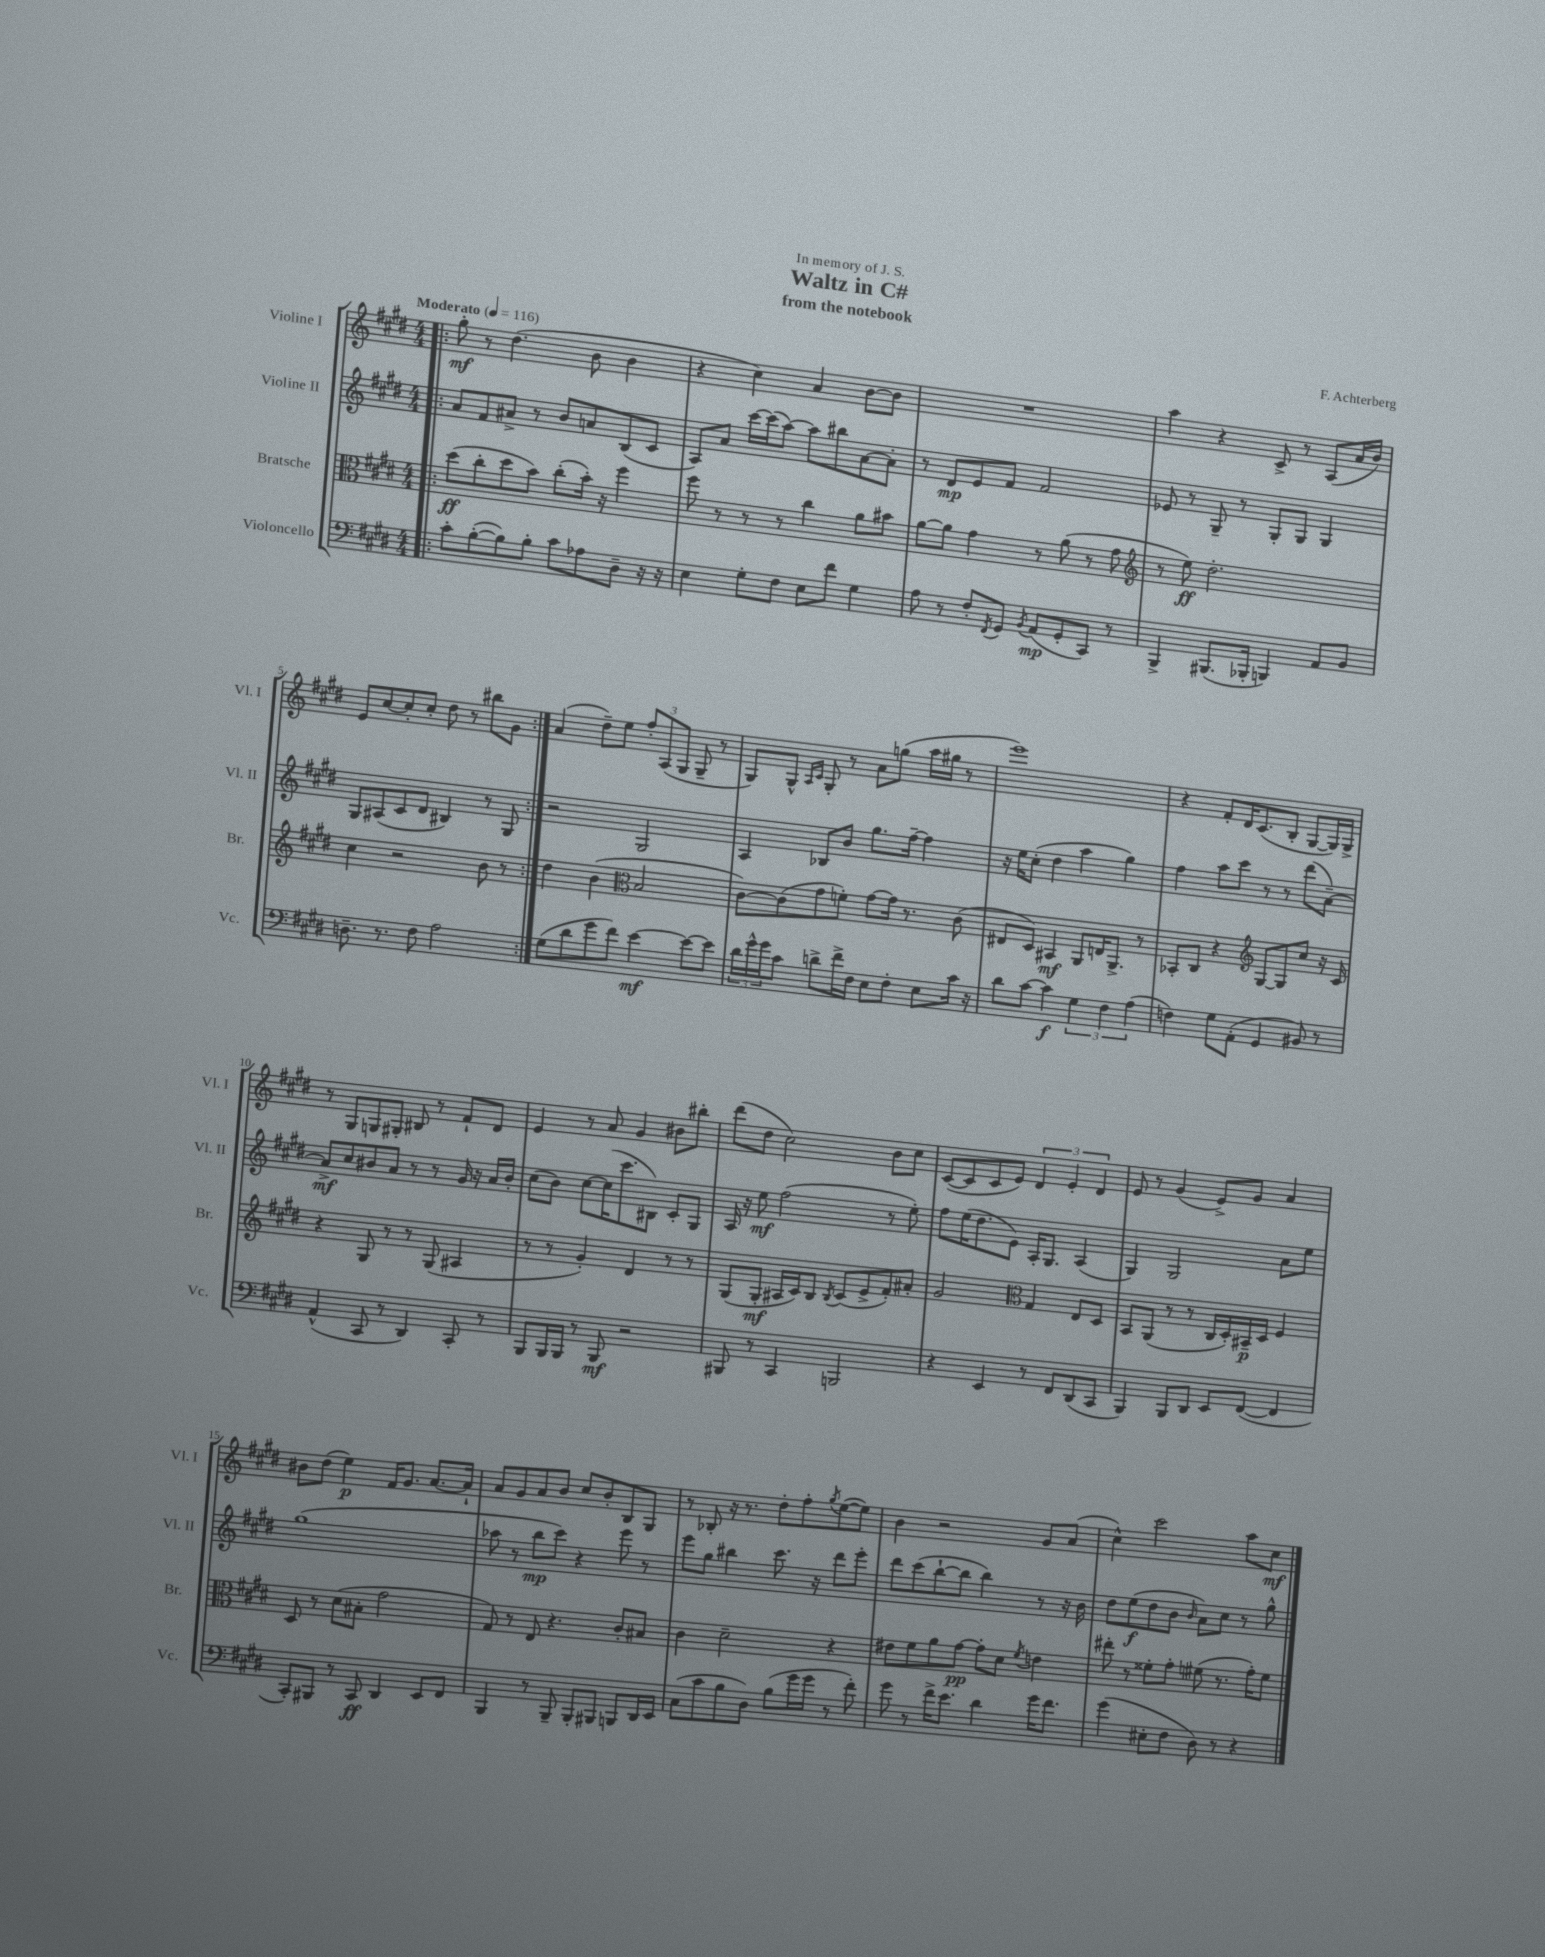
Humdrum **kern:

**kern	**kern	**kern	**kern
*staff4	*staff3	*staff2	*staff1
*clefF4	*clefC3	*clefG2	*clefG2
*k[f#c#g#d#]	*k[f#c#g#d#]	*k[f#c#g#d#]	*k[f#c#g#d#]
*M4/4	*M4/4	*M4/4	*M4/4
*MM116	*MM116	*MM116	*MM116
=!|:	=!|:	=!|:	=!|:
8c#'	(8dd#	8a	8gg#'
([8B'	8cc#'	8f#	8r
8B])	8dd#	8a#^	(4.dd#
8B'	8b)	8r	.
8c#	(8cc#'	8b	.
8A-	16b')	8a	8b
.	16r	.	.
8D#~	4ff#	(8B	4b
16r	.	8c#	.
16r	.	.	.
=	=	=	=
4E	8ff#	8A)	4r
.	8r	8a	.
8G#'	8r	[16ccc#	4cc#)
.	.	(16ccc#]	.
8F#	8r	[8aa)	.
8E	4cc#	8aa]	4a
8f#	.	8bb#	.
4G#	8a	[8a	[8b
.	8b#	8a']	8b]
=	=	=	=
8A	[8a	8r	1r
8r	8a]	8d#	.
8F#'	4g#	8e	.
8qFF#	.	.	.
8GG#	.	8f#	.
8qBB	.	.	.
(8AA	8r	2f#	.
8GG#'	(8a	.	.
8CC#)	8r	.	.
8r	8g#	.	.
=	=	=	=
*	*clefG2	*	*
4BBB^	8r	8e-	4aa
.	8ee)	8r	.
(8.BBB#	2.dd#'	8G#~	4r
.	.	8r	.
16BBB-'	.	.	.
4BBB)	.	8G#'	8c#^
.	.	8G#	8r
8AA	.	4G#	(8A
8BB	.	.	16a
.	.	.	16b)
=	=	=	=
8.D~	4cc#	8G#	8e
.	.	(8A#	[8cc#
8.r	.	.	.
.	2r	8c#	8cc#']
8F#	.	8d#	8cc#'
2A	.	4B#)	8dd#
.	.	.	8r
.	8b	8r	8bb#
.	8r	8G#	8g#
=:|!	=:|!	=:|!	=:|!
(8G#	4dd#	2r	(4a
8d#	.	.	.
8g#	(4b	.	8dd#~)
8f#)	.	.	8ee
*	*clefC3	*	*
[4e	2B	2G#	12ff#'
.	.	.	(12A
.	.	.	12G#
8e_	.	.	8G#~
8e]	.	.	8r
=	=	=	=
24d#	[8c#)	4A	8G#)
24g#^^	.	.	.
24g#	.	.	.
8c#	(8c#]	.	8G#^^
.	.	.	16qqA
.	.	.	16qqc#
8d^	8g#	8B-	8G#'
16f#^	8f')	8b	8r
16F#	.	.	.
8E	[8g#	8.gg#	8a
8F#'	16g#]	.	(8gg
.	8.r	[16ff#~	.
8E	.	4ff#]	16aa
.	.	.	16gg#
16c#	(8c#	.	8r
16r	.	.	.
=	=	=	=
8d#	8E#	16r	1eee)
.	.	16ee	.
[8c#	8D#)	(8cc#'	.
4c#]	4BB#	4dd#	.
6G#	8AA	4aa	.
.	16E	.	.
6F#	.	.	.
.	8.AA^	.	.
.	.	4gg#)	.
(6A	.	.	.
.	8r	.	.
=	=	=	=
4F)	8BB-'	4ff#	4r
.	8C#	.	.
8G#	4r	8aa	8f#'
(8AA'	.	8ccc#	16d#
.	.	.	(8.c#
*	*clefG2	*	*
4GG#	[8G#	8r	.
.	8G#]	8r	8B'
8BB#)	8cc#	(8ddd#	[8G#
8r	16r	[8a~)	16G#])
.	16c#	.	16G#^
=	=	=	=
(4AA^^	4r	8a^]	8r
.	.	8cc#	8G#
8CC#	8G#	8b#	8G
8r	8r	8a	8G#'
4DD#)	8r	8r	8B#
.	(8G#	8r	8r
8CC#'	4A#	16g#	8f#`
.	.	16r	.
8r	.	16a	8d#
.	.	16b#'	.
=	=	=	=
8BBB	8r	(8cc#	4e
16BBB	8r	8b)	.
16BBB	.	.	.
8r	4g#')	[8cc#	8r
8BBB	.	(16cc#]	8a
.	.	8.ccc#	.
2r	4d#	.	4g#
.	.	8B#)	.
.	8r	8c#'	8b#
.	8r	8G#	8bb#'
=	=	=	=
8BBB#	(8G#	16A	(8ddd#
.	.	16r	.
8r	8G#'	8ee	8dd#
4CC#	16A#	(2ff#	2cc#)
.	16c#)	.	.
.	8B	.	.
.	8qB	.	.
2BBB	(8c#	.	.
.	8e^	.	.
.	8f#')	8r	8b
.	8a#'	8ee')	8cc#
=	=	=	=
4r	2g#	8ff#	([8c#
.	.	(16ee	8c#]
.	.	8.dd#	.
4EE	.	.	8c#
.	.	8e)	8e)
*	*clefC3	*	*
8r	4G#	16A'	6d#
.	.	8.G#	.
8FF#	.	.	.
.	.	.	6e'
(8DD#	8E	(4A	.
.	.	.	6d#
8CC#	8D#	.	.
=	=	=	=
4BBB)	8BB	4G#)	8e
.	(8AA	.	8r
8BBB	8r	2G#	(4g#
8DD#	8r	.	.
8EE	16C#	.	8e^)
.	16D#')	.	.
([8FF#	16BB#~	.	8g#
.	16D#	.	.
4FF#]	4F#	8a	4a
.	.	8ee	.
=	=	=	=
8CC#')	8D#	(1gg#	8b#
8BBB#	8r	.	(8dd#
8r	(8d#	.	4ee)
8CC#	8B#'	.	.
4DD#	2g#	.	16f#
.	.	.	8.g#
8EE	.	.	[8.a
8FF#	.	.	.
.	.	.	16a`]
=	=	=	=
4BBB	8G#)	8aa-	8a
.	8r	8r	8g#
8r	8E	8bb	8a
8BBB~	4.r	8ccc#)	8b
8BBB'	.	4r	8cc#
8BBB#	.	.	8b'
8BBB	8c#'	8eee	8B
16DD#	8B#	8r	8G#
16EE	.	.	.
=	=	=	=
(8C#	4c#	8eee	8r
8c#	.	8gg#	8B-'
8B	2d#~	4bb#	16r
.	.	.	8.r
8D#)	.	.	.
(8B	.	8.ccc#	8dd#'
16g#	.	.	8ff#'
16g#	.	16r	.
.	.	.	8qgg#
8r	4r	8ddd#	([8ee
8f#')	.	8eee'	8ee])
=	=	=	=
8g#	8e#	8ddd#	4b
8r	8f#	(8ccc#	.
16f#^	8a	[8bb`	2r
8.e	.	.	.
.	[8g#	8bb]	.
4d#	8g#']	4bb)	.
.	8d#	.	.
.	8qf#	.	.
16g#	4e	8r	8g#
8.f#	.	.	.
.	.	16r	(8a
.	.	16b	.
=	=	=	=
(4g#	8ee#'	8dd#	4cc#^^)
.	8r	(8ee	.
8E#'	8f##'	8dd#	2ccc#
8F#	8g#'	8b	.
.	.	16qqb	.
8D#)	(8f#	8a)	.
8r	8.r	8cc#	.
4r	.	8r	8aa
.	16g#')	.	.
.	8f#	8gg#^^	8cc#
==	==	==	==
*-	*-	*-	*-
